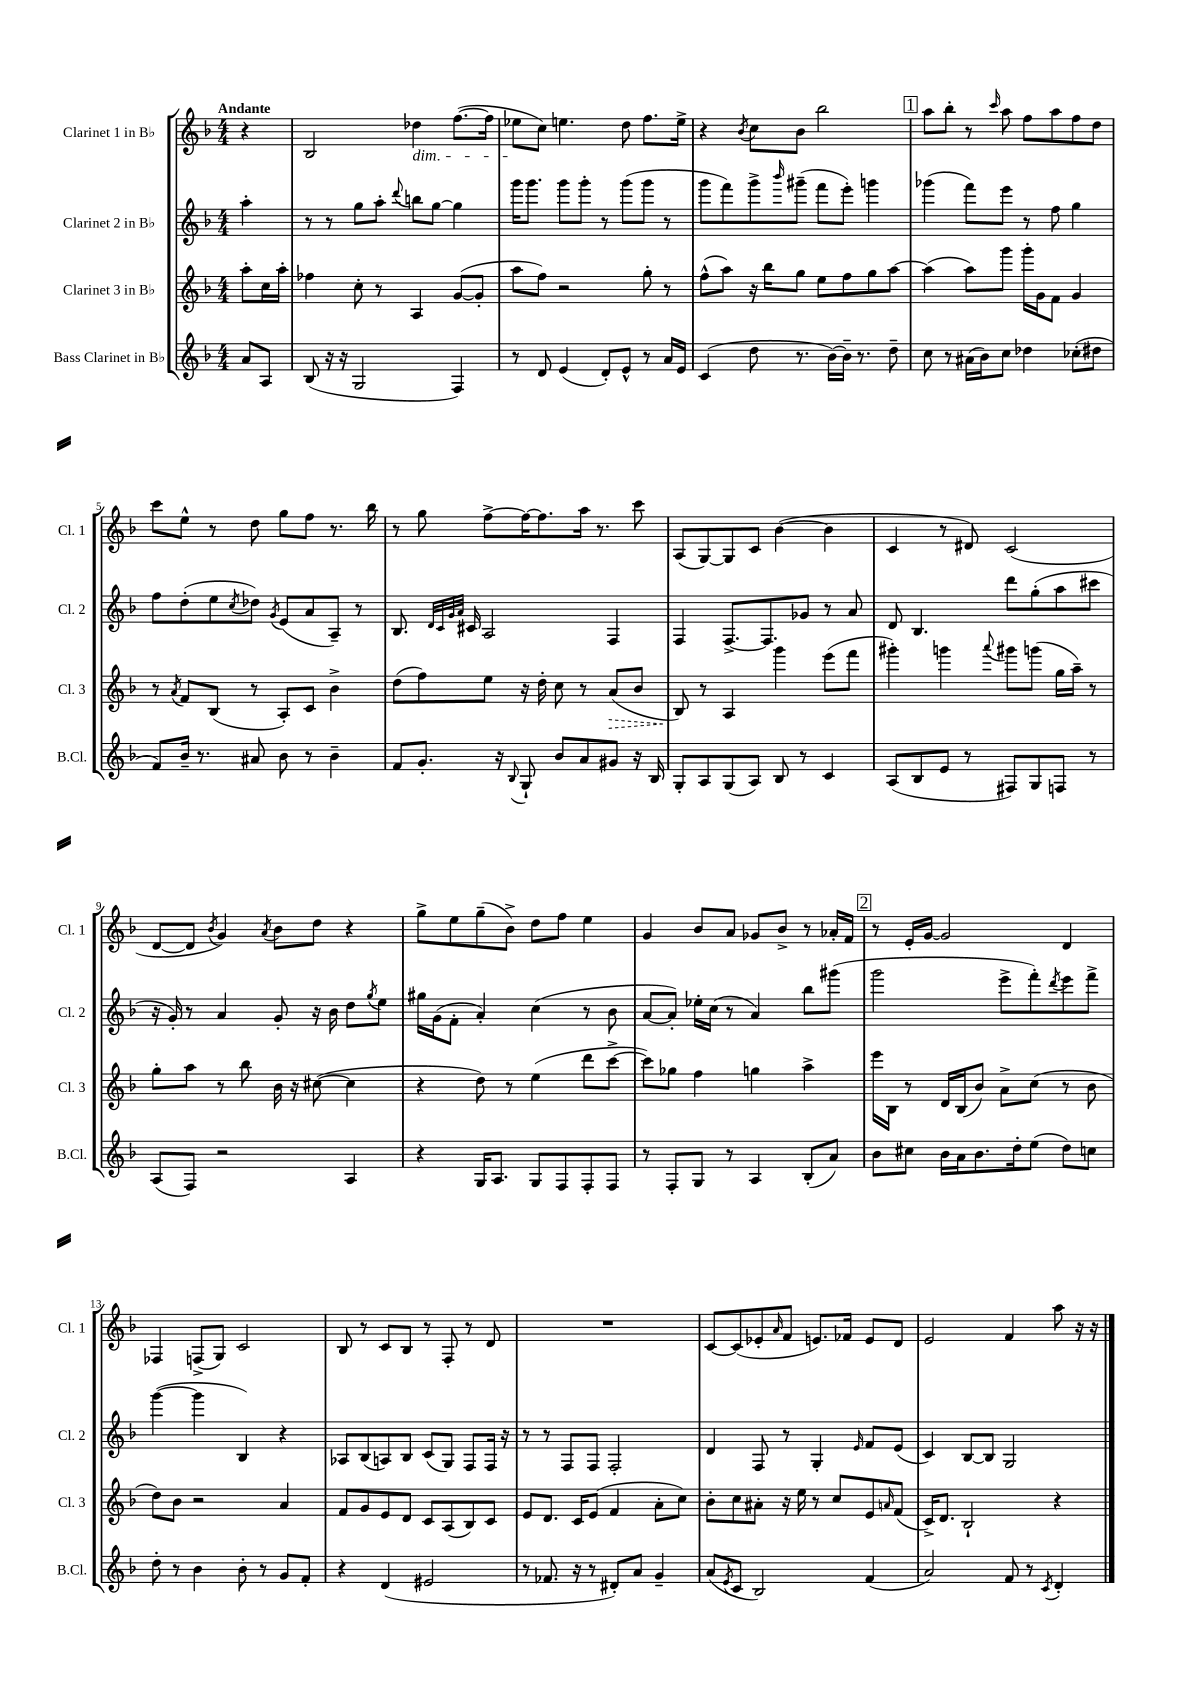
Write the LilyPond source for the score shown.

<<
\new StaffGroup <<
\new Staff = "s0" \with { instrumentName = "Clarinet 1 in Bb" shortInstrumentName = "Cl. 1" } {
    \clef treble \key f \major \numericTimeSignature \time 4/4 \partial 4 \tempo "Andante"
    r4 |
    bes2 des''4\dim f''8.~( f''16 |
    ees''8\! c''8) e''4. d''8 f''8. e''16-> |
    r4 \acciaccatura { bes'8 } c''8 bes'8 bes''2 |
    \mark \markup { \box "1" } a''8 bes''8-. r8 \grace { c'''16 } a''8 f''8 a''8 f''8 d''8 |
    c'''8 e''8-^ r8 d''8 g''8 f''8 r8. bes''16 |
    r8 g''8 f''8~-> f''16~ f''8. a''16 r8. c'''8 |
    a8( g8~) g8 c'8 bes'4~( bes'4 |
    c'4 r8 dis'8) c'2( |
    d'8~ d'8 \acciaccatura { bes'8 } g'4) \acciaccatura { a'8 } bes'8 d''8 r4 |
    g''8-> e''8 g''8--( bes'8->) d''8 f''8 e''4 |
    g'4 bes'8 a'8 ges'8 bes'8-> r8 aes'16-. f'16 |
    \mark \markup { \box "2" } r8 e'16-. g'16~ g'2 d'4 |
    fes4 f8->( g8) c'2 |
    bes8 r8 c'8 bes8 r8 f8-. r8 d'8 |
    R1 |
    c'8~ c'8( ees'8-. \grace { a'16 } f'8 e'8.) fes'16 e'8 d'8 |
    e'2 f'4 a''8 r16 r16 \bar "|." |
}
\new Staff = "s1" \with { instrumentName = "Clarinet 2 in Bb" shortInstrumentName = "Cl. 2" } {
    \clef treble \key f \major \numericTimeSignature \time 4/4 \partial 4
    a''4-. |
    r8 r8 g''8 a''8-. \appoggiatura { d'''8 } b''8 g''8~ g''4 |
    g'''16 g'''8. g'''8 g'''8-. r8 g'''8( g'''8 r8 |
    g'''8 f'''8) g'''8-> \grace { bes'''16 } gis'''8--( f'''8 e'''8-.) g'''4 |
    \mark \markup { \box "1" } ges'''4( f'''8) e'''8 r8 f''8 g''4 |
    f''8 d''8-.( e''8 \acciaccatura { c''8 } des''8) \acciaccatura { g'8 } e'8( a'8 a8--) r8 |
    bes8. \grace { d'32 c'32 g'32 a'32 } cis'16 a2 f4 |
    f4 f8.~-> f8. ges'8 r8 a'8 |
    d'8 bes4. d'''8 g''8-.( a''8 cis'''8 |
    r16 g'16-.) r8 a'4 g'8-. r16 bes'16 d''8 \acciaccatura { g''8 } e''8 |
    gis''16 g'16( f'8-. a'4-.) c''4( r8 bes'8 |
    a'8~ a'8-.) ees''16-. c''16( r8 a'4) bes''8 gis'''8( |
    \mark \markup { \box "2" } g'''2 e'''8-> f'''8-.) \acciaccatura { d'''8 } e'''8 f'''8-> |
    g'''4~( g'''4 bes4) r4 |
    aes8 bes8( a8) bes8 c'8( g8) f8 f16 r16 |
    r8 r8 f8 f8 f2-. |
    d'4 f8 r8 g4-. \grace { e'16 } f'8 e'8( |
    c'4) bes8~ bes8 g2 \bar "|." |
}
\new Staff = "s2" \with { instrumentName = "Clarinet 3 in Bb" shortInstrumentName = "Cl. 3" } {
    \clef treble \key f \major \numericTimeSignature \time 4/4 \partial 4
    a''8-. c''16 a''16-. |
    fes''4 c''8-. r8 a4 g'8~( g'8-. |
    a''8 f''8) r2 g''8-. r8 |
    f''8-^( a''8) r16 bes''16 g''8 e''8 f''8 g''8 a''8~ |
    \mark \markup { \box "1" } a''4( a''8) g'''8 g'''16-. g'16 f'8 g'4 |
    r8 \acciaccatura { a'8 } f'8 bes8( r8 a8-.) c'8 bes'4-> |
    d''8( f''8) e''8 r16 d''16-. c''8 r8 \once \override Hairpin.style = #'dashed-line a'8\>( bes'8 |
    bes8\!) r8 a4 g'''4 e'''8( f'''8 |
    gis'''4-.) g'''4 \appoggiatura { a'''8 } gis'''8 g'''8( g''16 a''16--) r8 |
    g''8-. a''8 r8 bes''8 bes'16 r16 cis''8~( cis''4 |
    r4 d''8) r8 e''4( d'''8 c'''8~-> |
    c'''8) ges''8 f''4 g''4 a''4-> |
    \mark \markup { \box "2" } e'''16 bes16 r8 d'16 bes16( bes'8) a'8-> c''8( r8 bes'8 |
    d''8) bes'8 r2 a'4 |
    f'8 g'8 e'8 d'8 c'8 a8( bes8) c'8 |
    e'8 d'8. c'16 e'8( f'4 a'8-. c''8) |
    bes'8-. c''8 ais'8-. r16 e''16 r8 c''8 e'8 \grace { a'16 } f'8( |
    c'16->) d'8. bes2-! r4 \bar "|." |
}
\new Staff = "s3" \with { instrumentName = "Bass Clarinet in Bb" shortInstrumentName = "B.Cl." } {
    \clef treble \key f \major \numericTimeSignature \time 4/4 \partial 4
    a'8 a8 |
    bes8( r16 r16 g2 f4) |
    r8 d'8 e'4( d'8-.) e'8-^ r8 a'16 e'16 |
    c'4( d''8 r8. bes'16~) bes'16-- r8. d''8-- |
    \mark \markup { \box "1" } c''8 r8 ais'16( bes'16) c''8 des''4 ces''8-.( dis''8 |
    f'8) bes'16-- r8. ais'8 bes'8 r8 bes'4-- |
    f'8 g'8.-. r16 \appoggiatura { bes8 } g8-! bes'8 a'8 gis'8 r16 bes16 |
    g8-. a8 g8( a8) bes8 r8 c'4 |
    a8( bes8 e'8 r8 fis8) g8 f8 r8 |
    a8( f8) r2 a4 |
    r4 g16 a8. g8 f8 f8-. f8 |
    r8 f8-. g8 r8 a4 bes8-.( a'8) |
    \mark \markup { \box "2" } bes'8 cis''8 bes'16 a'16 bes'8. d''16-. e''8( d''8) c''8 |
    d''8-. r8 bes'4 bes'8-. r8 g'8 f'8-. |
    r4 d'4( eis'2 |
    r8 fes'8. r16 r8 dis'8-.) a'8 g'4-- |
    a'8( \acciaccatura { e'8 } c'8 bes2) f'4( |
    a'2) f'8 r8 \acciaccatura { c'8 } d'4-. \bar "|." |
}
>>
>>
